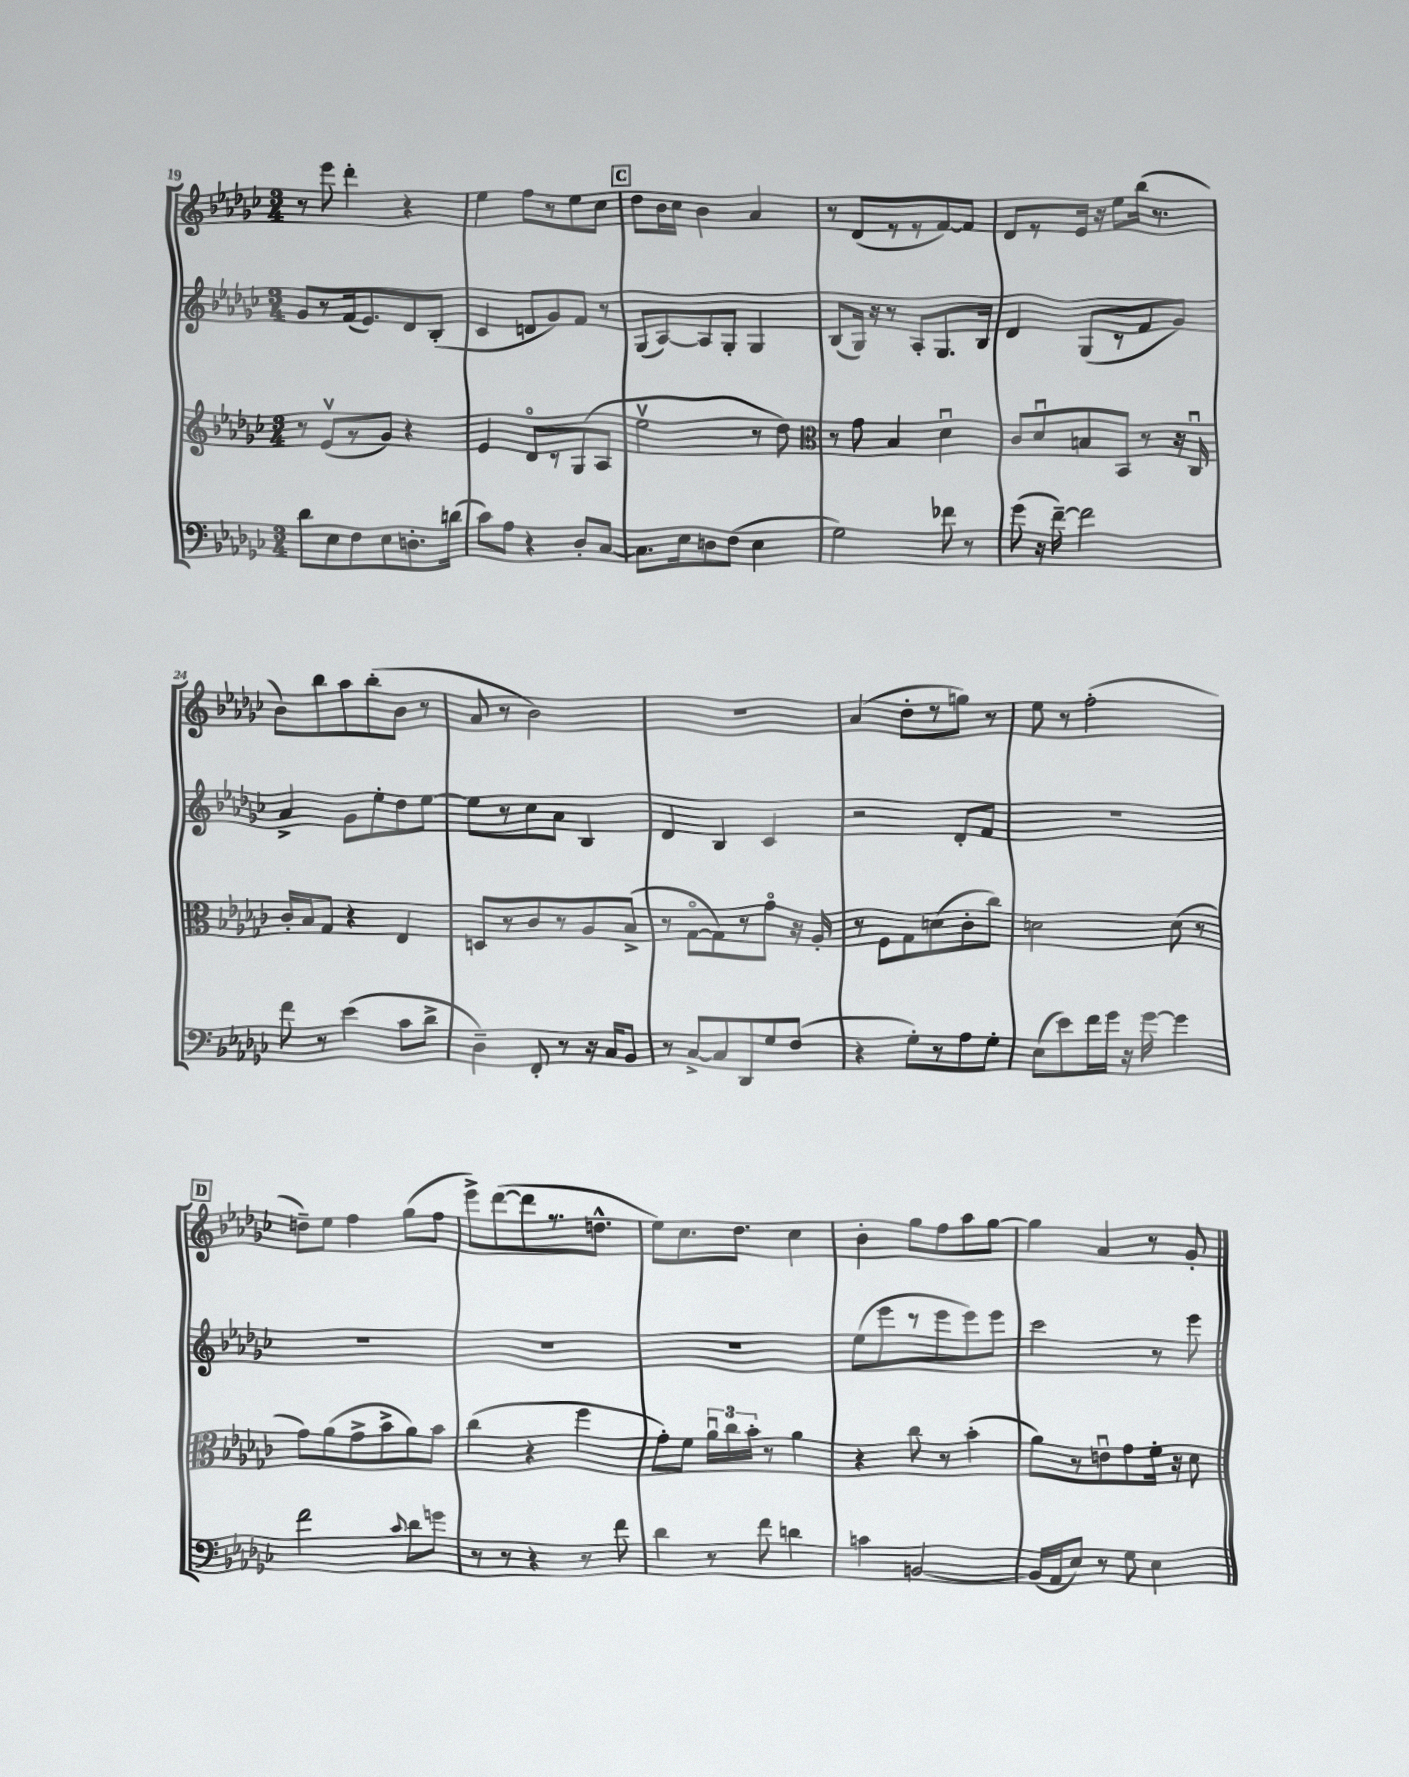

**kern	**kern	**kern	**kern
*staff4	*staff3	*staff2	*staff1
*clefF4	*clefG2	*clefG2	*clefG2
*k[b-e-a-d-g-c-]	*k[b-e-a-d-g-c-]	*k[b-e-a-d-g-c-]	*k[b-e-a-d-g-c-]
*M3/4	*M3/4	*M3/4	*M3/4
8d-\L	8r	8g-/L	8r
8E-\	(8e-v/L	8r	8eee-\
8F\	8r	(16f/k	4ddd-'\
.	.	8.e-/)	.
8E-\	8g-/J)	.	.
8.D'\	4r	8d-/	4r
.	.	(8B-'/J	.
(16d\Jk	.	.	.
=	=	=	=
8c-\L)	4e-/	4c-/	4ee-\
8A-\J	.	.	.
4r	8d-o/L	8d/L	8ff\L
.	8r	8g-/)	8r
8D-'/L	(8G-/	8f/J	8ee-\
[8C-/J	8A-/J	8r	8cc-\J
=	=	=	=
8.C-\]L	2ee-v\	(8G-/L	8dd-\L
.	.	[8A-/)	16b-\L
16E-\k	.	.	16cc-\JJ
8D\	.	8A-/]	4b-\
(8F\J	.	8G-'/J	.
4E-\	8r	4G-/	4a-/
.	8dd-\)	.	.
=	=	=	=
*	*clefC3	*	*
2G-\)	8r	(8B-/L	8r
.	8g-\	16G-/Jk)	(8d-/L
.	.	16r	.
.	4B-/	8r	8r
.	.	8A-'/L	8r
8f-\	4d-u\	8.G-/	[8f/)
8r	.	.	8f/]J
.	.	16B-/Jk	.
=	=	=	=
(8g-\	8c-/L	4d-/	8d-/L
16r	8d-u/	.	8r
[16f~\)	.	.	.
2f\]	8B/	(8G-/L	16e-/Jk
.	.	.	16r
.	8BB-/J	8r	8ee-\L
.	8r	8f/	(16bb-\Jk
.	.	.	8.r
.	16r	8g-/J)	.
.	16C-u/	.	.
=	=	=	=
8f\	16c-'/LL	4a-^/	8b-\L)
.	16B-/J	.	.
8r	8G-/J	.	8bb-\
(4e-\	4r	8g-\L	8aa-\
.	.	8ee-'\	(8bb-'\
8c-\L	4E-/	8dd-\	8b-\J
8d-^\J	.	[8ee-\J	8r
=	=	=	=
4D-~\)	8D/L	8ee-\]L	8a-/
.	8r	8r	8r
8FF'/	8c-/	8cc-\	2b-\)
8r	8r	8a-\J	.
16r	8A-/	4B-/	.
16C-/LK	.	.	.
8BB-/J	(8B-^/J	.	.
=	=	=	=
8r	8r	4d-/	2.r
[8C-^/L	[8G-o\L	.	.
8C-/]	8G-\])	4B-/	.
8DD-/	8r	.	.
8G-/	8g-o\J	4c-/	.
(8F/J	16r	.	.
.	16A-'/	.	.
=	=	=	=
4r	8r	2r	(4a-/
.	8F\L	.	.
8G-'\L)	8G-\	.	8dd-'\L
8r	(8d\	.	8r
8A-\	8c-'\	8d-'/L	8gg\J)
8G-'\J	8cc-\J)	8f/J	8r
=	=	=	=
(8E-\L	2d\	2.r	8ee-\
8e-\)	.	.	8r
16f\L	.	.	(2ff'\
16g-\JJ	.	.	.
16r	.	.	.
[16g-\	.	.	.
4g-\]	(8d\	.	.
.	8r	.	.
=	=	=	=
2f\	8g-\L)	2.r	8dd~\L)
.	(8a-\	.	8ee-\J
.	8g-^\	.	4ff\
.	8b-^\	.	.
8qqc-/	.	.	.
8d-\L	8a-\)	.	(8gg-\L
8g\J	8b-\J	.	8ff\J
=	=	=	=
8r	(4cc-\	2.r	8eee-^\L)
8r	.	.	([8ddd-\
4r	4r	.	8ddd-\]
.	.	.	8.r
8r	4ff\	.	.
.	.	.	8.dd^^\J
8f\	.	.	.
=	=	=	=
4d-\	8g-'\L)	2.r	8ee-\L)
.	8f\J	.	8.cc-\
8r	24a-u\LL	.	.
.	24cc-\	.	.
.	.	.	8.dd-\J
.	24b-'\JJ	.	.
8f\	8r	.	.
4d\	4a-\	.	4cc-\
=	=	=	=
4c\	4r	(8ee-\L	4b-'\
.	.	8eee-\	.
[2BB/	8cc-\	8r	8gg-\L
.	8r	8eee-\	8ff\
.	(4b-'\	8eee-\)	8aa-\
.	.	8eee-\J	[8gg-\J
=	=	=	=
(16BB/]LL	8a-\L)	2ccc-\	4gg-\]
16AA-/J	.	.	.
8E-/J)	8r	.	.
8r	8eu\	.	4a-/
8G-\	8g-\	.	.
4E-\	16f'\Jk	8r	8r
.	16r	.	.
.	8d-\	8eee-\	8g-'/
==	==	==	==
*-	*-	*-	*-
